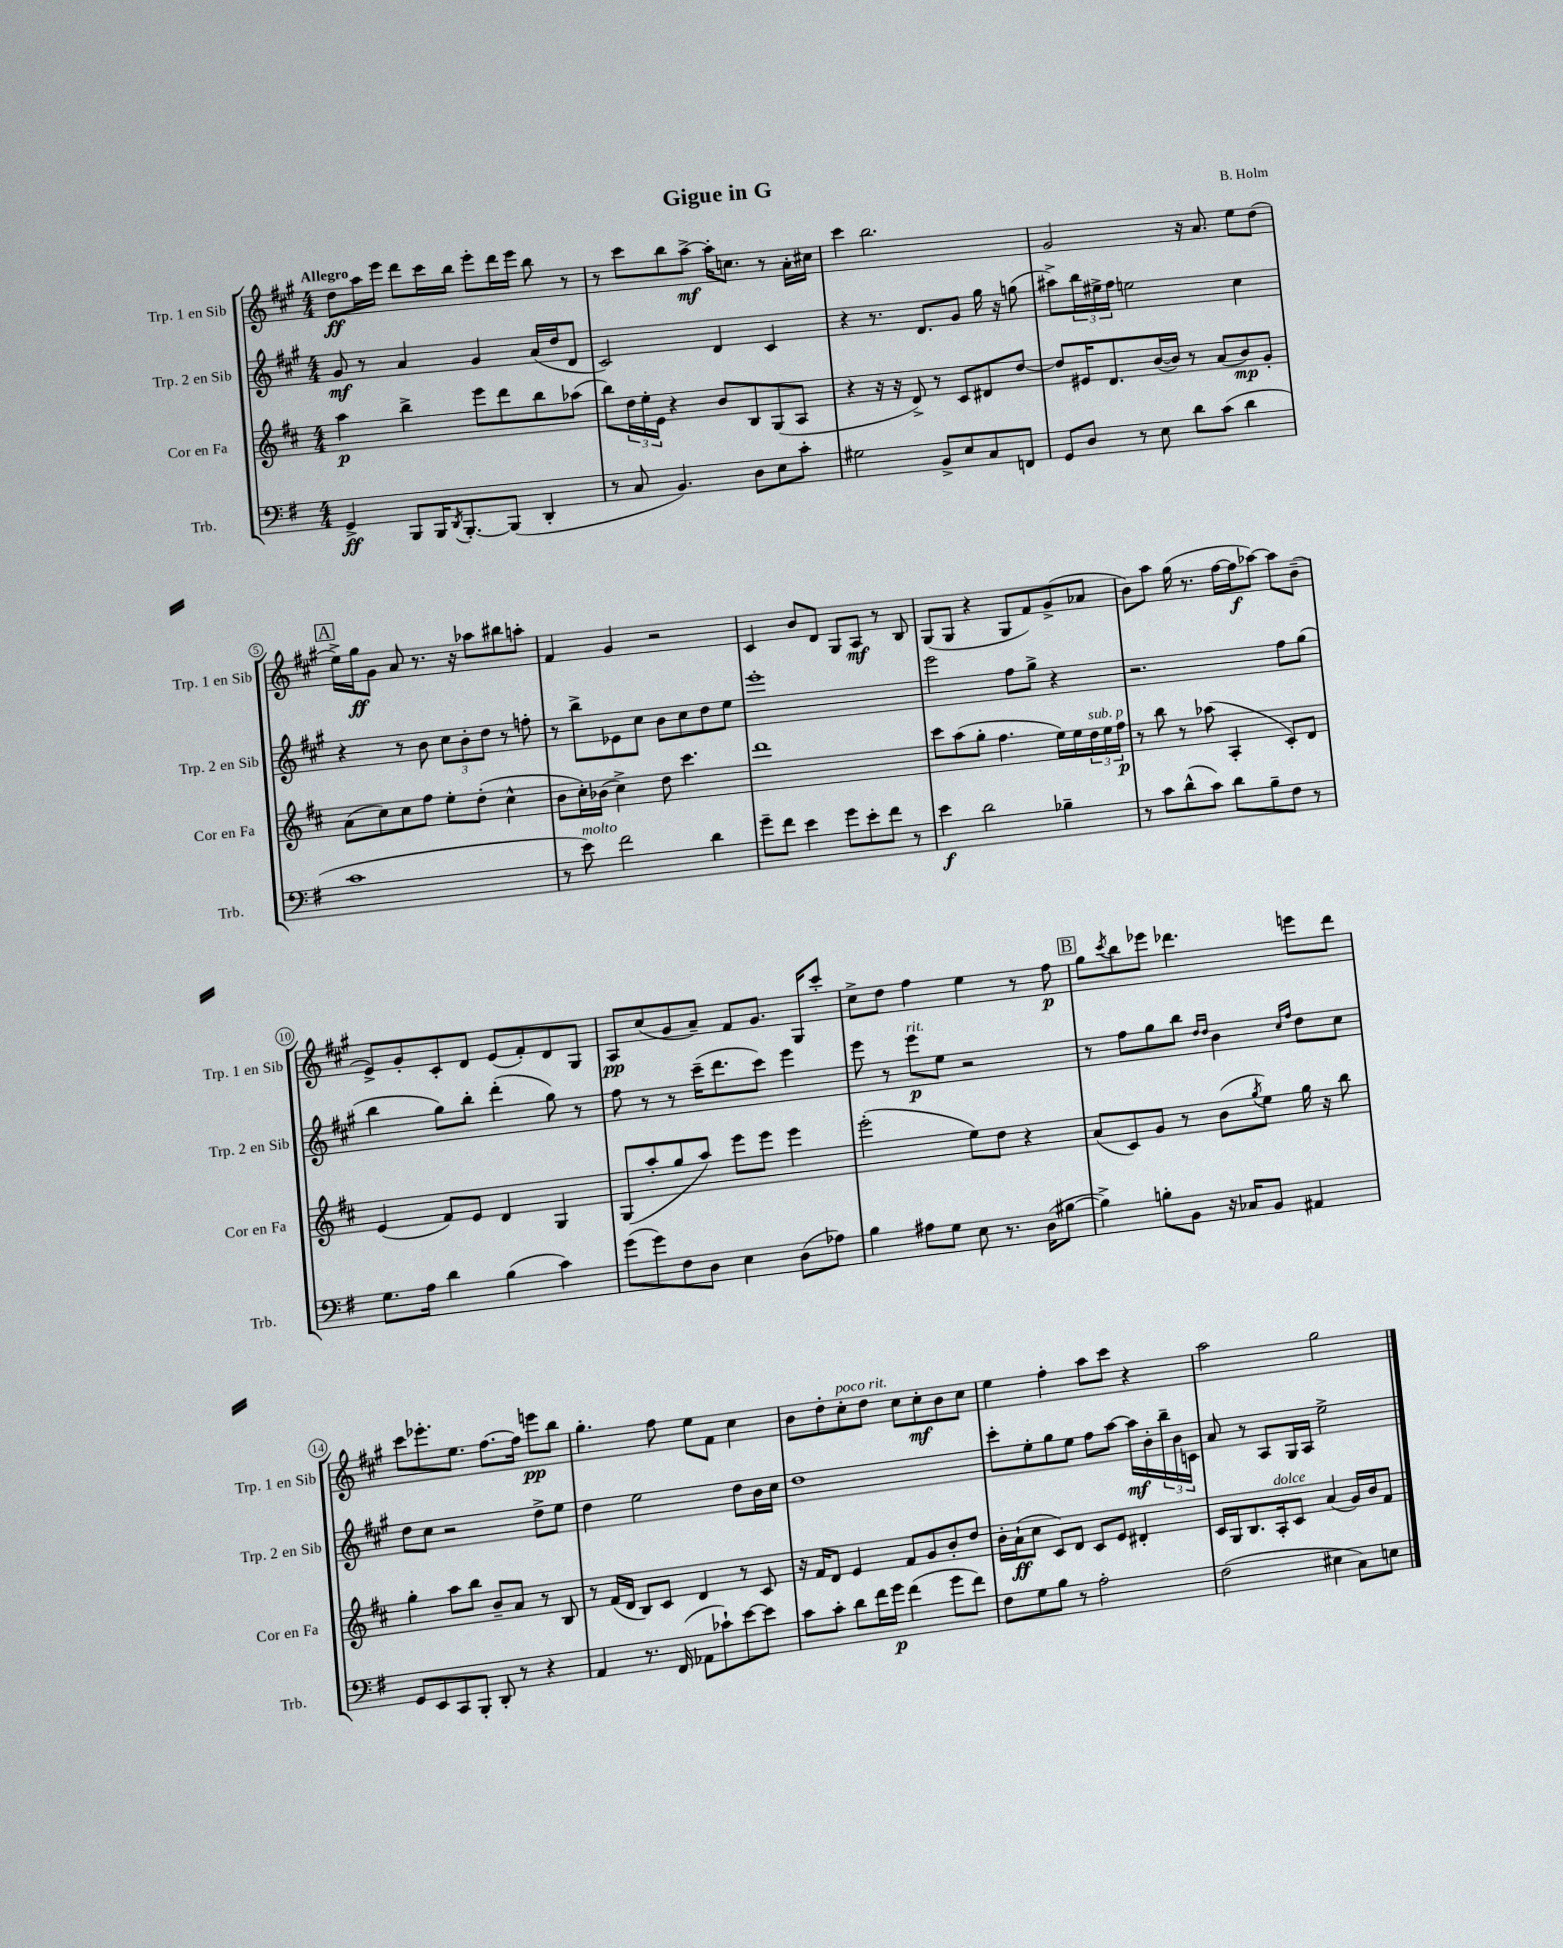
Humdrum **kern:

**kern	**dynam	**kern	**dynam	**kern	**dynam	**kern	**dynam
*part4	*part4	*part3	*part3	*part2	*part2	*part1	*part1
*staff4	*staff4	*staff3	*staff3	*staff2	*staff2	*staff1	*staff1
*I"Trb.	*	*I"Cor en Fa	*	*I"Trp. 2 en Sib	*	*I"Trp. 1 en Sib	*
*I'Trb.	*	*I'Cor en Fa	*	*I'Trp. 2 en Sib	*	*I'Trp. 1 en Sib	*
*clefF4	*	*clefG2	*	*clefG2	*	*clefG2	*
*k[f#]	*	*k[f#c#]	*	*k[f#c#g#]	*	*k[f#c#g#]	*
*M4/4	*	*M4/4	*	*M4/4	*	*M4/4	*
=1	=1	=1	=1	=1	=1	=1	=1
!	!	!	!	!	!	!LO:TX:a:B:t=Allegro	!
4GG^/	ff	4aa\	p	8g#/	mf	8dd\L	ff
.	.	.	.	8r	.	16aa\L	.
.	.	.	.	.	.	16eee\JJ	.
8BBB/L	.	4bb^\	.	4a/	.	8ddd\L	.
16BBB/K	.	.	.	.	.	16ccc#\L	.
8qDD/	.	.	.	.	.	.	.
[8.BBB'/	.	.	.	.	.	16bb\JJ	.
.	.	8eee\L	.	4g#/	.	8eee'\L	.
(8BBB/J]	.	8ddd\	.	.	.	16ddd\L	.
.	.	.	.	.	.	16eee\JJ	.
4DD'/	.	8bb\	.	(16a/LL	.	8bb\	.
.	.	.	.	16dd/J	.	.	.
.	.	(8aa-X\J	.	8d/J	.	8r	.
=2	=2	=2	=2	=2	=2	=2	=2
8r	.	8bb\L)	.	2c#/)	.	8r	.
8C/	.	24dd\L	.	.	.	8ccc#\L	.
.	.	24ee'\	.	.	.	.	.
.	.	24e\JJ	.	.	.	.	.
4.BB/)	.	4r	.	.	.	8bb\	.
.	.	.	.	.	.	[8aa^\J	mf
.	.	8b/L	.	4d/	.	16aa'\KL]	.
.	.	.	.	.	.	8.ccn\J	.
8D\L	.	8B/	.	.	.	.	.
8E\	.	(8G/	.	4c#/	.	8r	.
8c'\J	.	8A/J	.	.	.	16a'\LL	.
.	.	.	.	.	.	16cc#X\JJ	.
=3	=3	=3	=3	=3	=3	=3	=3
2G#X\	.	4r	.	4r	.	4ccc#\	.
.	.	16r	.	8.r	.	2.bb\	.
.	.	16r	.	.	.	.	.
.	.	8d^/)	.	.	.	.	.
.	.	.	.	8.d/L	.	.	.
8BB^/L	.	8r	.	.	.	.	.
8E/	.	8c#/L	.	8g#/J	.	.	.
8C/	.	8d#X/	.	16gg#\	.	.	.
.	.	.	.	16r	.	.	.
8FFn/J	.	[8dd/J	.	(8ggn\	.	.	.
=4	=4	=4	=4	=4	=4	=4	=4
8GG/L	.	8dd/L]	.	8aa#X^\L)	.	2g#/	.
8D/J	.	16e#X/K	.	24bb\L	.	.	.
.	.	.	.	24ee#X^\	.	.	.
.	.	8.d/	.	.	.	.	.
.	.	.	.	24ff#\JJ	.	.	.
8r	.	.	.	2een\	.	.	.
8E\	.	([16b/L	.	.	.	.	.
.	.	16b/JJ])	.	.	.	.	.
8d\L	.	8r	.	.	.	16r	.
.	.	.	.	.	.	8.a/	.
(8c\J	.	(8a/L	.	.	.	.	.
4d\	.	8b/)	mp	4cc#\	.	8ee\L	.
.	.	8g'/J	.	.	.	(8dd\J	.
!!LO:LB:g=z
!!LO:REH:place=s1:t=A
=5	=5	=5	=5	=5	=5	=5	=5
1c	.	(8a\L	.	4r	.	16ee^\LL)	.
.	.	.	.	.	.	16gg#\J	ff
.	.	8cc#\)	.	.	.	8g#\J	.
.	.	8cc#\	.	8r	.	8a/	.
.	.	8ff#\J	.	8b\	.	8.r	.
.	.	8ee'\L	.	12cc#\L	.	.	.
.	.	.	.	.	.	16r	.
.	.	.	.	12b'\	.	.	.
.	.	(8dd'\J	.	.	.	8aa-X\L	.
.	.	.	.	12dd\J	.	.	.
.	.	4cc#^^\	.	8r	.	8bb#X\	.
.	.	.	.	8ffn'\	.	8aan'\J	.
=6	=6	=6	=6	=6	=6	=6	=6
8r	.	8b\L	.	8r	.	4f#/	.
!LO:TX:a:i:t=molto	!	!	!	!	!	!	!
8e\)	.	16cc#'\L)	.	8bb^\L	.	.	.
.	.	(16b-X\JJ	.	.	.	.	.
2f#\	.	4cc#^\)	.	8e-X\	.	4g#/	.
.	.	.	.	8cc#\J	.	.	.
.	.	8dd\	.	8b\L	.	2r	.
.	.	4.ccc#\	.	8cc#\	.	.	.
4d\	.	.	.	8dd\	.	.	.
.	.	.	.	8ee\J	.	.	.
=7	=7	=7	=7	=7	=7	=7	=7
8g~\L	.	1ddd	.	1eee'	.	4c#/	.
8f#\J	.	.	.	.	.	.	.
4e\	.	.	.	.	.	8b/L	.
.	.	.	.	.	.	8d/J	.
8g\L	.	.	.	.	.	8G#/L	.
8e'\	.	.	.	.	.	8A/J	mf
8f#\J	.	.	.	.	.	8r	.
8r	.	.	.	.	.	8B/	.
=8	=8	=8	=8	=8	=8	=8	=8
4e\	f	8ccc#\L	.	2eee\	.	(8G#/L	.
.	.	(8aa\	.	.	.	8G#/J	.
2d\	.	8gg'\J	.	.	.	4r	.
.	.	4.ff#\	.	.	.	.	.
.	.	.	.	8ff#\L	.	8G#/L	.
.	.	.	.	8gg#^\J	.	8f#/)	.
4B-X~\	.	16ee\LL)	.	4r	.	(8g#^/	.
.	.	16ee\	.	.	.	.	.
!	!	!LO:TX:a:i:t=sub. p	!	!	!	!	!
.	.	24dd\	.	.	.	8a-X/J	.
.	.	24ee\	.	.	.	.	.
.	.	24ff#\JJ	p	.	.	.	.
=9	=9	=9	=9	=9	=9	=9	=9
8r	.	8r	.	2.r	.	8b\L)	.
8c\L	.	8bb\	.	.	.	8aa\J	.
(8d^^\	.	8r	.	.	.	(16gg#\	.
.	.	.	.	.	.	8.r	.
8c\J)	.	(8aa-X\	.	.	.	.	.
8d\L	.	4A'/	.	.	.	[16ff#\LL	.
.	.	.	.	.	.	16ff#\J]	f
8B~\	.	.	.	.	.	[8aa-X\J)	.
8F#\J	.	8c#'/L)	.	8ff#\L	.	8aa-\L]	.
8r	.	8d/J	.	(8gg#\J	.	(8b~\J	.
!!LO:LB:g=z
=10	=10	=10	=10	=10	=10	=10	=10
8.G\L	.	(4e/	.	4bb\	.	8e^/L)	.
.	.	.	.	.	.	8g#'/	.
16A\Jk	.	.	.	.	.	.	.
4d\	.	8f#/L)	.	8gg#\L)	.	8c#'/	.
.	.	8e/J	.	8bb'\J	.	8d/J	.
(4B\	.	4d/	.	(4ddd'\	.	(8e/L	.
.	.	.	.	.	.	8f#'/)	.
4c\)	.	4G/	.	8gg#\)	.	8d/	.
.	.	.	.	8r	.	8G#/J	.
=11	=11	=11	=11	=11	=11	=11	=11
(8g\L	.	(8G/L	.	8ff#\	.	8A/L	pp
8g\)	.	8aa'/	.	8r	.	(8cc#/	.
8F#\	.	8gg/	.	8r	.	8g#/	.
8D\J	.	8aa/J)	.	(16ccc#~\KL	.	8a~/J)	.
.	.	.	.	8.ddd\	.	.	.
4E\	.	8eee\L	.	.	.	8f#/L	.
.	.	8eee\J	.	8ccc#\J)	.	8.g#/J	.
(8D\L	.	4eee\	.	4eee\	.	.	.
.	.	.	.	.	.	16G#/KL	.
8A-X\J)	.	.	.	.	.	8ccc#'/J	.
=12	=12	=12	=12	=12	=12	=12	=12
4B\	.	(2eee'\	.	8eee\	.	8cc#^\L	.
.	.	.	.	8r	.	8dd\J	.
!	!	!	!	!LO:TX:a:i:t=rit.	!	!	!
8A#X\L	.	.	.	8eee\L	p	4ff#\	.
8G\J	.	.	.	8ee\J	.	.	.
8E\	.	8ee\L)	.	2r	.	4ee\	.
8.r	.	8dd\J	.	.	.	.	.
.	.	4r	.	.	.	8r	.
(16D\KL	.	.	.	.	.	.	.
[8B#X\J	.	.	.	.	.	8ff#\	p
!!LO:REH:place=s1:t=B
=13	=13	=13	=13	=13	=13	=13	=13
4B#^\])	.	(8a/L	.	8r	.	8gg#\L	.
.	.	.	.	.	.	8qccc#/	.
.	.	8c#/)	.	8ff#\L	.	8bb\	.
8Bn'\L	.	8g/J	.	8gg#\	.	8eee-X\J	.
8BB\J	.	8r	.	8bb\J	.	4.ddd-X\	.
.	.	.	.	16qqdd/LL	.	.	.
.	.	.	.	16qqdd/JJ	.	.	.
16r	.	(8b\L	.	4b\	.	.	.
16C-X/KL	.	.	.	.	.	.	.
.	.	8qgg/	.	.	.	.	.
8BB/J	.	8ee\J)	.	.	.	.	.
.	.	.	.	16qqcc#/LL	.	.	.
.	.	.	.	16qqff#/JJ	.	.	.
4AA#X/	.	16gg\	.	8dd\L	.	8eeen\L	.
.	.	16r	.	.	.	.	.
.	.	8bb\	.	8cc#\J	.	8ddd-\J	.
!!LO:LB:g=z
=14	=14	=14	=14	=14	=14	=14	=14
8GG/L	.	4gg'\	.	8dd\L	.	8ccc#\L	.
8EE/	.	.	.	8cc#\J	.	8.eee-X'\	.
8CC/	.	8aa\L	.	2r	.	.	.
.	.	.	.	.	.	8.ee\J	.
8BBB'/J	.	8bb\J	.	.	.	.	.
8DD'/	.	8b~/L	.	.	.	[8.ff#\L	.
8r	.	8a/J	.	.	.	.	.
.	.	.	.	.	.	16ff#\Jk]	.
4r	.	8r	.	8dd^\L	.	8eeen\L	pp
.	.	8B/	.	8ee\J	.	8bb\J	.
=15	=15	=15	=15	=15	=15	=15	=15
4AA/	.	8r	.	4dd\	.	4.gg#'\	.
.	.	(16f#/LL	.	.	.	.	.
.	.	16d/JJ	.	.	.	.	.
8.r	.	8B/L)	.	2ee\	.	.	.
.	.	8c#/J	.	.	.	8ff#\	.
(16FF#/	.	.	.	.	.	.	.
8AA-X\L	.	4d/	.	.	.	8ee\L	.
8c-X`\)	.	.	.	.	.	8f#\J	.
[8e\	.	8r	.	8dd\L	.	4cc#\	.
8e\J]	.	8c#/	.	16b\L	.	.	.
.	.	.	.	16cc#\JJ	.	.	.
=16	=16	=16	=16	=16	=16	=16	=16
8c\L	.	16r	.	1dd	.	8b\L	.
.	.	16f#/KL	.	.	.	.	.
8c'\J	.	8d/J	.	.	.	8dd'\	.
!	!	!	!	!	!	!LO:TX:a:i:t=poco rit.	!
8d\L	.	4e/	.	.	.	8cc#'\	.
16f#\L	.	.	.	.	.	8dd\J	.
16g\JJ	p	.	.	.	.	.	.
(4f#\	.	8f#/L	.	.	.	8cc#\L	.
.	.	8g/	.	.	.	8cc#'\	mf
8g\L	.	8b'/	.	.	.	8b\	.
8f#\J)	.	8dd/J	.	.	.	8cc#\J	.
=17	=17	=17	=17	=17	=17	=17	=17
8F#\L	.	16b'\LL	.	8ccc#'\L	.	4ee\	.
.	.	(16a`\J	ff	.	.	.	.
8G\	.	8cc#\J	.	8ee'\	.	.	.
8B\J	.	8c#/L)	.	8gg#\	.	4ff#'\	.
8r	.	8d/J	.	8ee\J	.	.	.
2A'\	.	8c#/L	.	8ff#\L	.	8aa\L	.
.	.	8e/J	.	[8aa\J	.	8ccc#\J	.
.	.	4d#X'/	.	16aa\LL]	mf	4r	.
.	.	.	.	16b'\	.	.	.
.	.	.	.	24bb~\	.	.	.
.	.	.	.	24b\	.	.	.
.	.	.	.	24cn\JJ	.	.	.
=18	=18	=18	=18	=18	=18	=18	=18
(2F#\	.	16c#/LL	.	8a/	.	2aa\	.
.	.	16G/J	.	.	.	.	.
.	.	8.B/	.	8r	.	.	.
.	.	.	.	8A/L	.	.	.
!	!	!LO:TX:a:i:t=dolce	!	!	!	!	!
.	.	16A'/k	.	.	.	.	.
.	.	8c#/J	.	16G#/L	.	.	.
.	.	.	.	16A/JJ	.	.	.
4E#X\	.	(4a/	.	2ee^\	.	2gg#\	.
8C\L)	.	16g/LL)	.	.	.	.	.
.	.	16b/J	.	.	.	.	.
8En\J	.	8f#/J	.	.	.	.	.
==	==	==	==	==	==	==	==
*-	*-	*-	*-	*-	*-	*-	*-
